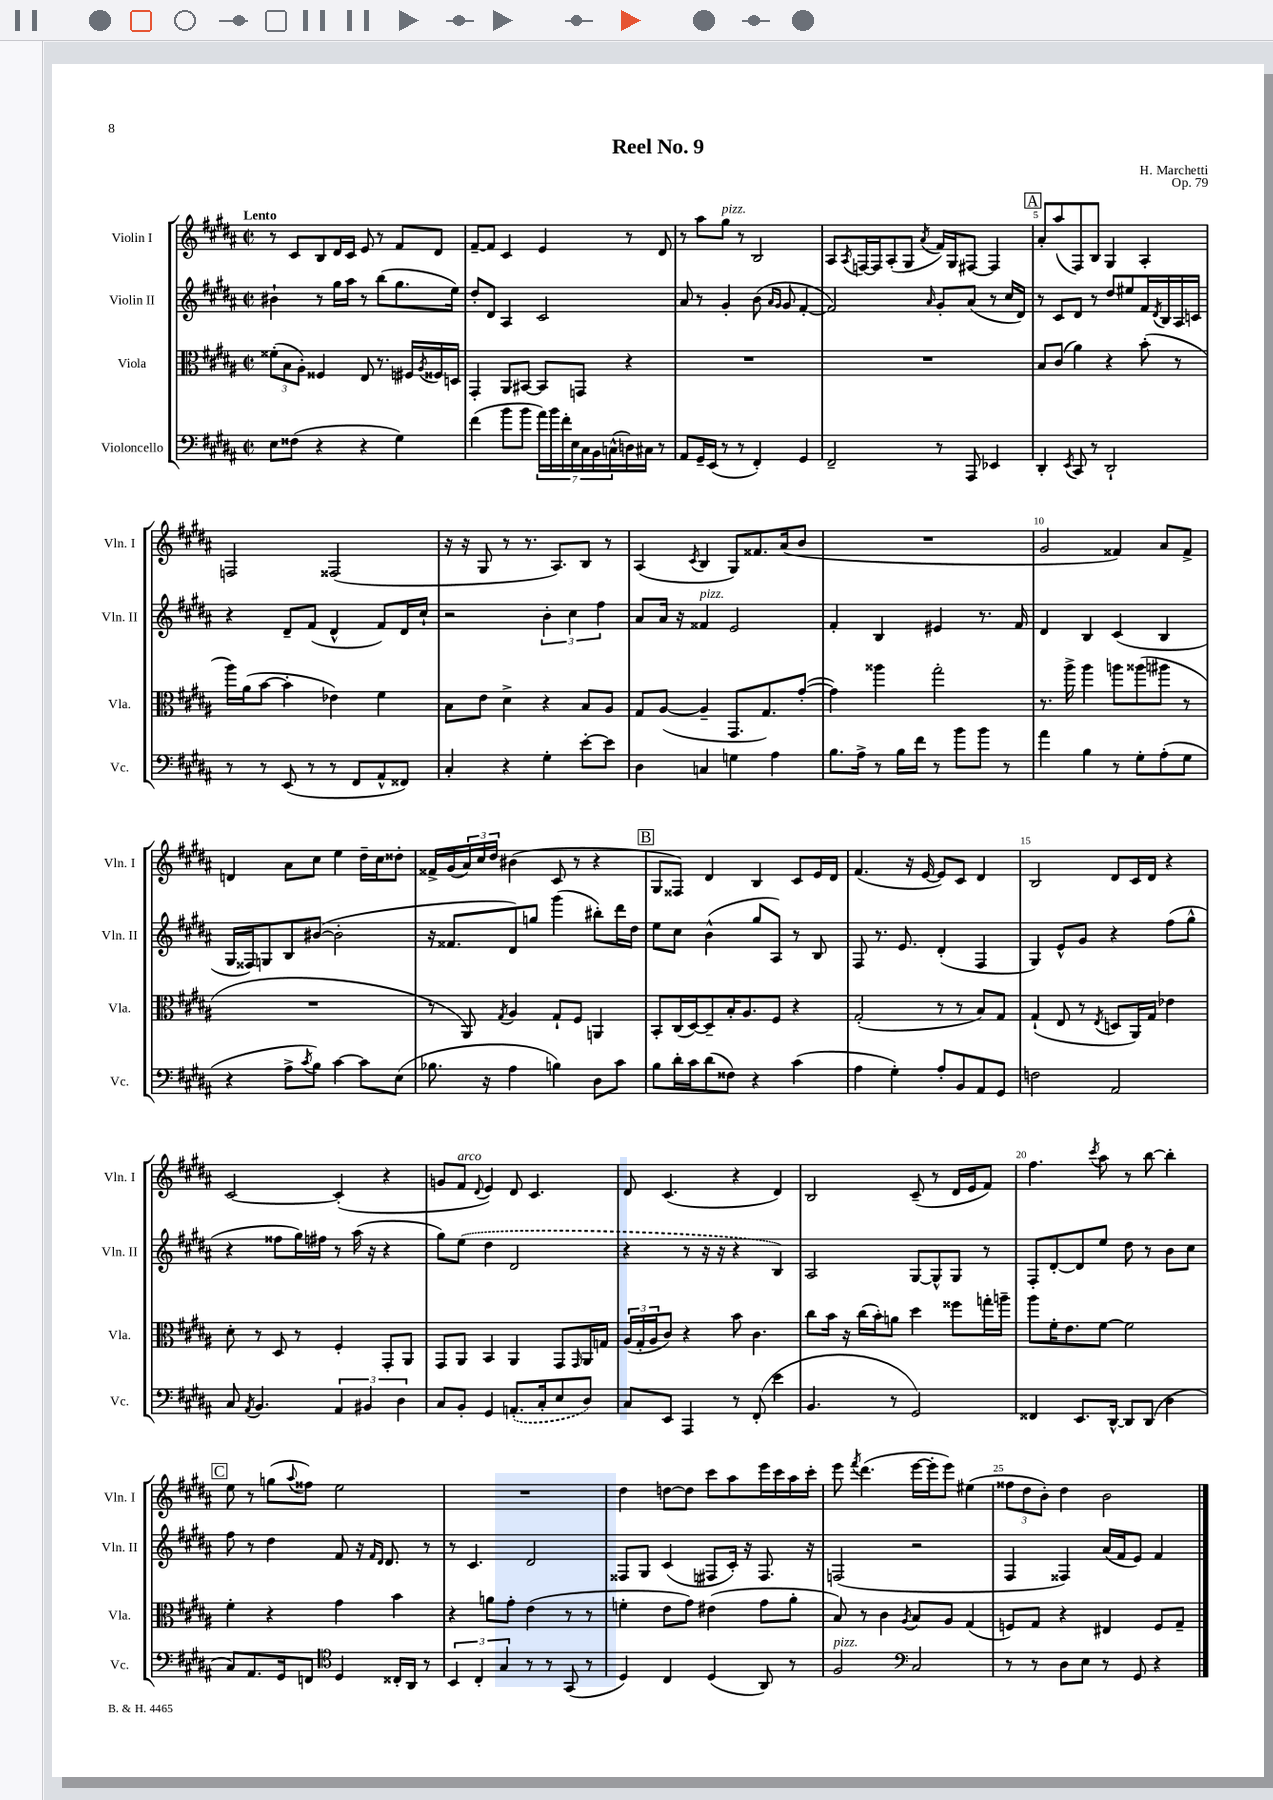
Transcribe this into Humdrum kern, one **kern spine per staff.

**kern	**kern	**kern	**kern
*staff4	*staff3	*staff2	*staff1
*clefF4	*clefC3	*clefG2	*clefG2
*k[f#c#g#d#a#]	*k[f#c#g#d#a#]	*k[f#c#g#d#a#]	*k[f#c#g#d#a#]
*M2/2	*M2/2	*M2/2	*M2/2
*met(c|)	*met(c|)	*met(c|)	*met(c|)
8E	(12f##'	4b#`	8r
.	12B	.	.
(8F##	.	.	8c#
.	12A#')	.	.
4r	4F##	8r	8B
.	.	16gg#	16d#
.	.	16aa#	16c#
4r	8E	8r	8e
.	8.r	(8bb	8r
4G#)	.	8.gg#	8f#
.	16F#	.	.
.	8qA#	.	.
.	16F##	.	8d#
.	16D	16ee)	.
=	=	=	=
(4f#	4GG#'	8dd#'	[8f#~
.	.	8d#	8f#]
8b	8AA#	4A#	4c#
8b	[8BB#	.	.
28a#)	8BB#]	2c#	4e
28b	.	.	.
28f#'	.	.	.
28E	.	.	.
.	8GG	.	.
28C#	.	.	.
28BB	.	.	.
(28C^^	.	.	.
16D)	4r	.	8r
16C#	.	.	.
8r	.	.	8d#
=	=	=	=
8AA#	1r	8a#	8r
16GG#~	.	8r	8aa#
(16EE	.	.	.
8r	.	4g#'	8gg#
8r	.	.	8r
4FF#')	.	(8b	2B
.	.	16qqa#	.
.	.	16qqg#	.
.	.	8g#	.
4GG#	.	[4f#'	.
=	=	=	=
2FF#~	1r	2f#])	8A#
.	.	.	8qA#
.	.	.	[16F
.	.	.	16F]
.	.	.	(8A#'
.	.	.	8G#
.	.	16qqa#	8qa#
8r	.	8g#'	16f#)
.	.	.	16G#
8AAA#	.	(8a#	[8F#
4EE-	.	8r	4F#]
.	.	16cc#	.
.	.	16d#)	.
=	=	=	=
4DD#'	8B	8r	8a#'
.	(8c#	8c#	(8aa#
8qEE	.	.	.
8CC#	4a#)	8d#	8F#)
8r	.	8r	8B
2DD#`	4r	8dd#	4G#
.	.	8ee#	.
.	(8b'	16f#	4A#'
.	.	8qd#	.
.	.	16B	.
.	8r	16A#	.
.	.	16c	.
=	=	=	=
8r	16aa#)	4r	2F
.	(16a#	.	.
8r	[8b	.	.
(8EE	4b']	8d#~	.
8r	.	(8f#	.
8r	4e-)	4d#^^	(2F##
8FF#	.	.	.
8AA#^^	4f#	8f#)	.
8FF##)	.	16d#	.
.	.	16cc#`	.
=	=	=	=
4C#'	8B	2r	16r
.	.	.	16r
.	8e	.	8G#
4r	4d#^	.	8r
.	.	.	8.r
4G#'	4r	6b'	.
.	.	.	8.A#)
.	.	6cc#	.
[8e'	8B	.	8B
.	.	6ff#	.
8e]	8A#	.	8r
=	=	=	=
4D#	8G#	8a#	(4A#
.	([8A#	16a#	.
.	.	16r	.
.	.	.	8qc#
4C	4A#~]	4f##	4B
4G	8.GG#	2e	8G#)
.	.	.	8.f##
.	8.G#)	.	.
4A#	.	.	.
.	.	.	(16a#
.	([8g#'	.	8b
=	=	=	=
8.B	4g#])	4f#'	1r
16A#^	.	.	.
8r	4aa##	4B	.
16B	.	.	.
16f#	.	.	.
8r	2gg#'	4e#	.
8b	.	.	.
8b	.	8.r	.
8r	.	.	.
.	.	16f#	.
=	=	=	=
4a#	8.r	4d#	2g#
.	16aa#^	.	.
4B	4aa#	4B	.
8r	8aa	(4c#	4f##)
8G#'	(8aa##	.	.
(8A#'	8aa#	4B	8a#
8G#	8r	.	8f##^
=	=	=	=
4r	1r	16G#	4d
.	.	16F##)	.
.	.	8G	.
8A#^	.	8B	8a#
8qc#	.	.	.
8B)	.	([8b#	8cc#
[4c#	.	2b#']	4ee
8c#]	.	.	16dd#~
.	.	.	16cc#
(8E	.	.	8dd##'
=	=	=	=
8.B-	8r	16r	16f##^
.	.	8.f##	(16g#
.	8AA#)	.	24a#)
.	.	.	24cc#
16r	.	.	.
.	.	.	24dd#
.	8qG#	.	.
4A#	4A#	8d#)	(4b#
.	.	8gg	.
4B)	8G#`	(4ggg#	8c#
.	8F#	.	8r
8D#	4AA	8bb#')	4r
8c#	.	16ddd#	.
.	.	16dd#	.
=	=	=	=
8B	8BB'	8ee	8G#
16d#'	(16C#	8cc#	8F##)
16c#	[16D#)	.	.
(8d#	8D#~]	(4b^^	4d#
8F##)	16B'	.	.
.	8.A#	.	.
4r	.	8gg#	4B
.	8F#	8A#)	.
(4c#	4r	8r	8c#
.	.	8B	16e
.	.	.	16d#
=	=	=	=
4A#	(2G#'	8F#	(4.f#
.	.	8.r	.
4G#')	.	.	.
.	.	8.e	.
.	.	.	16r
.	.	.	[16e
8A#'	8r	(4d#'	8e])
8BB	8r	.	8c#
8AA#	8B)	4F#	4d#
8GG#	8G#	.	.
=	=	=	=
2F	(4G#`	4G#)	2B
.	8E	8e^^	.
.	8r	8g#	.
.	8qE	.	.
2AA#	8D	4r	8d#
.	16AA#)	.	16c#
.	16G#	.	16d#
.	4e-	(8ff#	4r
.	.	8gg#^^	.
=	=	=	=
8C#	8d#'	4r	[2c#
8qAA#	.	.	.
4.BB	8r	.	.
.	8D#	8ff##	.
.	8r	16gg#)	.
.	.	16ff#	.
6AA#	4F#'	8r	(4c#']
.	.	(16aa#	.
6BB#	.	.	.
.	.	16r	.
.	8GG#'	4r	4r
6D#	.	.	.
.	8AA#	.	.
=	=	=	=
8C#	8GG#	8gg#)	8g
8BB'	8AA#	(8ee	8f#
.	.	.	8qqd#
4GG#	4BB	4dd#	4e)
(8.AA'	4AA#	2d#	8d#
.	.	.	4.c#
16C#'	.	.	.
8E	8GG#	.	.
.	16qqGG#	.	.
8D#)	16AA#	.	.
.	16G	.	.
=	=	=	=
8C#	(24A#	4r	8d#
.	24G#'	.	.
.	24A#	.	.
8EE	8c#)	.	(4.c#
4AAA#	4r	8r	.
.	.	16r	.
.	.	16r	.
8r	8b	4r	4r
(8FF#'	4.c#	.	.
4e	.	4B)	4d#)
=	=	=	=
4.BB	8cc#	2A#	2B
.	16b	.	.
.	16r	.	.
.	(16cc#	.	.
.	16b')	.	.
8r	8a	.	.
2GG#)	4dd#	[8G#	(8c#~
.	.	8G#^^]	8r
.	8ff##	8G#	16d#
.	.	.	16e
.	16gg'	8r	8f#)
.	16aa~	.	.
=	=	=	=
4FF##	8aa#	8F#'	4.ff#
.	16f#'	[8d#'	.
.	8.e	.	.
8.EE	.	8d#]	.
.	.	.	8qccc#
.	[8f#	8ee	8aa#
[16DD#^^	.	.	.
8DD#]	2f#]	8dd#	8r
(8DD#	.	8r	[8bb
4D#	.	8b	4bb']
.	.	8cc#	.
=	=	=	=
8C#)	4f#'	8ff#	8ee
8.AA#	.	8r	8r
.	4r	4dd#	(8gg
16GG#	.	.	.
.	.	.	8qqaa#
8FF	.	.	8ff##)
*clefC4	*	*	*
4D#	4g#	8f#	2ee
.	.	16r	.
.	.	16qqf#	.
.	.	16qqd#	.
.	.	8.d#	.
16C##'	4b	.	.
16AA#	.	.	.
8r	.	8r	.
=	=	=	=
6BB	4r	8r	1r
.	.	4.c#	.
6C#'	.	.	.
.	8a	.	.
6G#	.	.	.
.	8g#'	.	.
8r	(4e	2d#	.
8r	.	.	.
(8GG#	8r	.	.
8r	8r	.	.
=	=	=	=
4D#)	4f'	8F##	4dd#
.	.	8G#	.
4C#	8e	(4c#	[8dd
.	8g#)	.	8dd]
(4D#	(4e#	8F#	8ccc#
.	.	16c#')	8aa#
.	.	16r	.
8AA#)	8g#	8.F#	16eee
.	.	.	16ccc#
8r	8a#'	.	16aa#
.	.	16r	16ccc#'
=	=	=	=
2F#	8B)	(2F	8eee
.	.	.	8qfff#
.	8r	.	(4.ddd#
.	4c#	.	.
*clefF4	*	*	*
.	8qA#	.	.
2C#	8B	2r	[16eee
.	.	.	16eee']
.	8A#	.	8eee)
.	(4G#	.	(4ee#
=	=	=	=
8r	8F)	4F#	12ff##
.	.	.	12dd#
8r	8G#	.	.
.	.	.	12b')
8D#	4r	4F##)	4dd#
8E	.	.	.
8r	4E#	(16a#	2b
.	.	16f#	.
8GG#	.	8e)	.
4r	8F	4f#	.
.	8G#~	.	.
==	==	==	==
*-	*-	*-	*-
